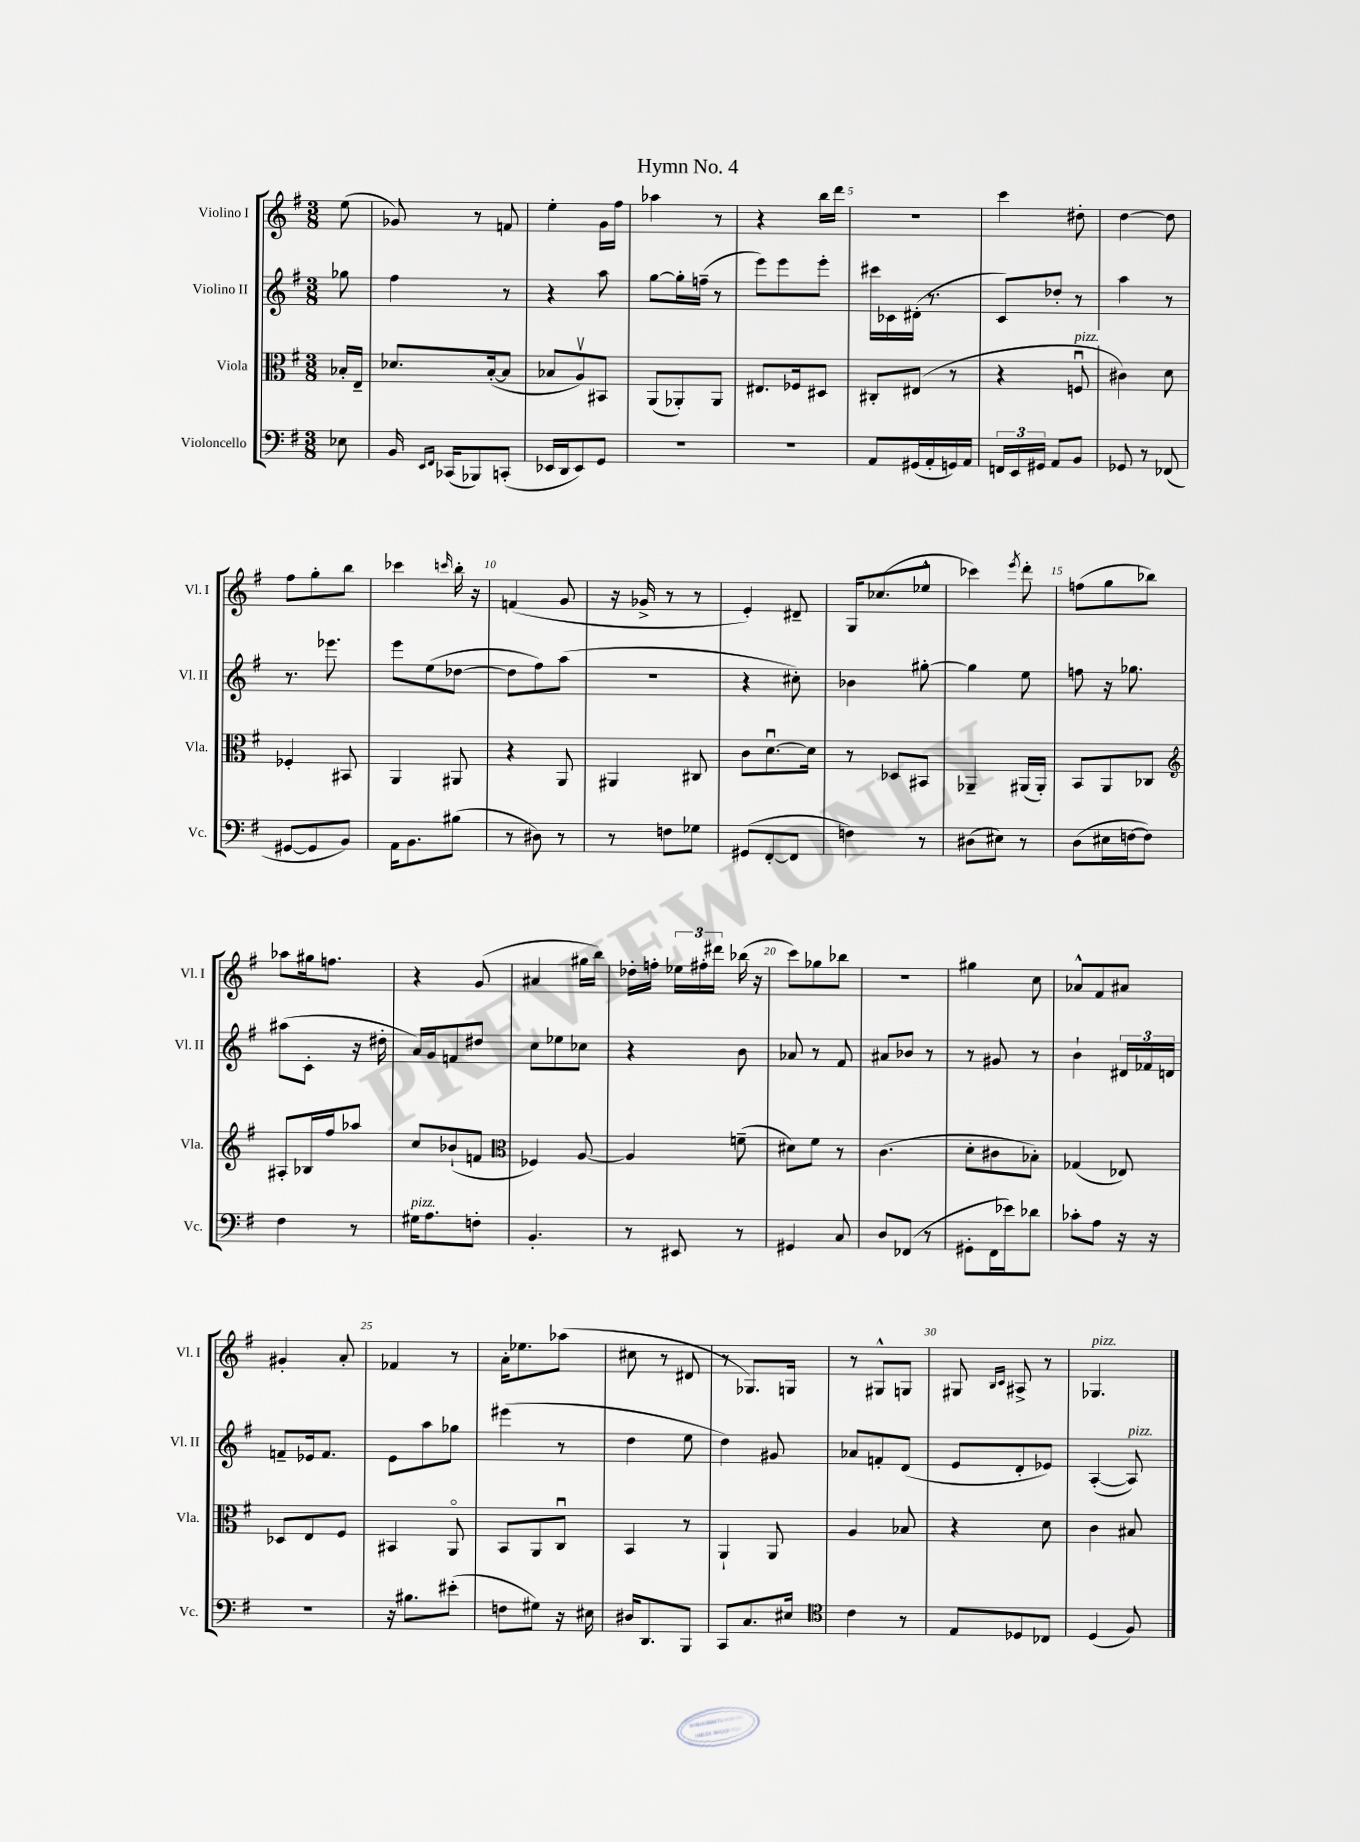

**kern	**kern	**kern	**kern
*staff4	*staff3	*staff2	*staff1
*clefF4	*clefC3	*clefG2	*clefG2
*k[f#]	*k[f#]	*k[f#]	*k[f#]
*M3/8	*M3/8	*M3/8	*M3/8
8E-	16B-'	8gg-	(8ee
.	16E~	.	.
=	=	=	=
16BB	8.d-	4ff#	8g-)
16qqEE	.	.	.
16qqFF#	.	.	.
(16CC-	.	.	.
8BBB-)	.	.	8r
.	([16B'	.	.
(8CC'	8B]	8r	8f
=	=	=	=
16EE-	8B-	4r	4ee'
16DD	.	.	.
8EE-)	8Av)	.	.
8GG	8BB#	8aa	16g
.	.	.	16ff#
=	=	=	=
4.r	(8AA	[8gg	4aa-
.	8AA-')	16gg']	.
.	.	(16ff~	.
.	8AA-	8r	8r
=	=	=	=
4.r	8.E#	8eee)	4r
.	.	8eee	.
.	16F-	.	.
.	8D#	8eee'	16bb
.	.	.	16ddd
=	=	=	=
8AA	8C#'	16ccc#	4.r
.	.	16c-	.
(16GG#	(8E#	(16d#'	.
16AA'	.	8.r	.
16GG)	8r	.	.
16AA	.	.	.
=	=	=	=
24FF	4r	8c)	4ccc
24EE	.	.	.
24GG#	.	.	.
8AA	.	8dd-'	.
8BB	8Fu	8r	8dd#'
=	=	=	=
8GG-	4c#)	4aa	[4dd
8r	.	.	.
(8FF-	8d	8r	8dd]
=	=	=	=
[8GG#	4F-'	8.r	8ff#
8GG#]	.	.	8gg'
.	.	8.eee-	.
8BB)	8BB#	.	8bb
=	=	=	=
16AA	4AA	8eee	4ccc-
8.BB	.	.	.
.	.	(8ee	.
.	.	.	16qqccc
(8B#	8AA#	[8dd-	16bb'
.	.	.	16r
=	=	=	=
8r	4r	8dd-]	(4f
8D#)	.	8ff#)	.
8r	8AA	(8aa	8g
=	=	=	=
8r	4AA#	4.r	16r
.	.	.	16g-^
8F	.	.	8r
8G-	8C#	.	8r
=	=	=	=
(8GG#	8c	4r	4e')
[8FF#'	[8.du	.	.
8FF#]	.	8cc#')	8d#~
.	16d]	.	.
=	=	=	=
4F)	8r	4b-	16G
.	.	.	(8.cc-
.	8D-	.	.
8r	8BB#	[8gg#'	8ee-^^
=	=	=	=
(8D#	4AA-~	4gg#]	4ccc-)
8E#)	.	.	.
.	.	.	8qeee
8r	(16AA#	8ee	8ddd'
.	16AA#')	.	.
=	=	=	=
(8D	8BB	8ff	(8ff
16E#	8AA	16r	8gg
[16F	.	8.gg-	.
8F])	8C-	.	8bb-)
=	=	=	=
*	*clefG2	*	*
4F#	8A#'	(8aa#	8aa-
.	16B-	8c'	16gg#
.	16ff#	.	8.ff
8r	8aa-	16r	.
.	.	16dd#'	.
=	=	=	=
16G#	8cc	16a)	4r
8.A	.	16g	.
.	(8b-`	8f	.
8F'	8f	8dd#	(8g
=	=	=	=
*	*clefC3	*	*
4.BB'	4F-)	8cc	4a#
.	.	8ee-	.
.	[8A	8cc-	16gg#
.	.	.	16bb)
=	=	=	=
8r	4A]	4r	16dd-'
.	.	.	16ff'
8EE#	.	.	24ee-
.	.	.	24ff#'
.	.	.	24ddd#
8r	(8f~	8b	(16bb-
.	.	.	16r
=	=	=	=
4GG#	8d#)	8a-	8ccc)
.	8f#	8r	8gg-
8C	8r	8f#	8bb-
=	=	=	=
8D	(4.c	8a#	4.r
(8FF-	.	8b-	.
8r	.	8r	.
=	=	=	=
8GG#'	8d'	8r	4gg#
16FF#	8c#	8g#	.
16e-)	.	.	.
8d-	8B-')	8r	8cc
=	=	=	=
8c-'	(4G-	4b`	8a-^^
8A	.	.	8f#
16r	8E-)	24d#	8a#
.	.	24f-	.
16r	.	.	.
.	.	24d	.
=	=	=	=
4.r	8D-	8f~	4g#'
.	8E	16e-	.
.	.	8.f	.
.	8F#	.	8a'
=	=	=	=
16r	4BB#	8e	4f-
8.B#	.	.	.
.	.	8aa	.
(8e#'	8AAo	8gg-	8r
=	=	=	=
8F	8BB	(4eee#	16a'
.	.	.	8.ee-
8G#)	8AA	.	.
16r	8Cu	8r	(8aa-
16E#	.	.	.
=	=	=	=
16D#	4BB	4dd	8cc#
8.DD	.	.	.
.	.	.	8r
8BBB	8r	8ee	8d#
=	=	=	=
8CC	4AA`	4dd)	8r
8.C	.	.	8.G-)
.	8AA	8g#	.
16E#	.	.	16G
=	=	=	=
*clefC4	*	*	*
4c	4A	8a-	8r
.	.	8f'	8G#^^
8r	8B-	(8d	8G
=	=	=	=
8E	4r	8e	8G#
.	.	.	16qqB
.	.	.	16qqc
8D-	.	8d'	8A#^
8C-	8d	8e-)	8r
=	=	=	=
(4D	4c	([4A'	4.G-
8F#)	8B#	8A])	.
==	==	==	==
*-	*-	*-	*-
